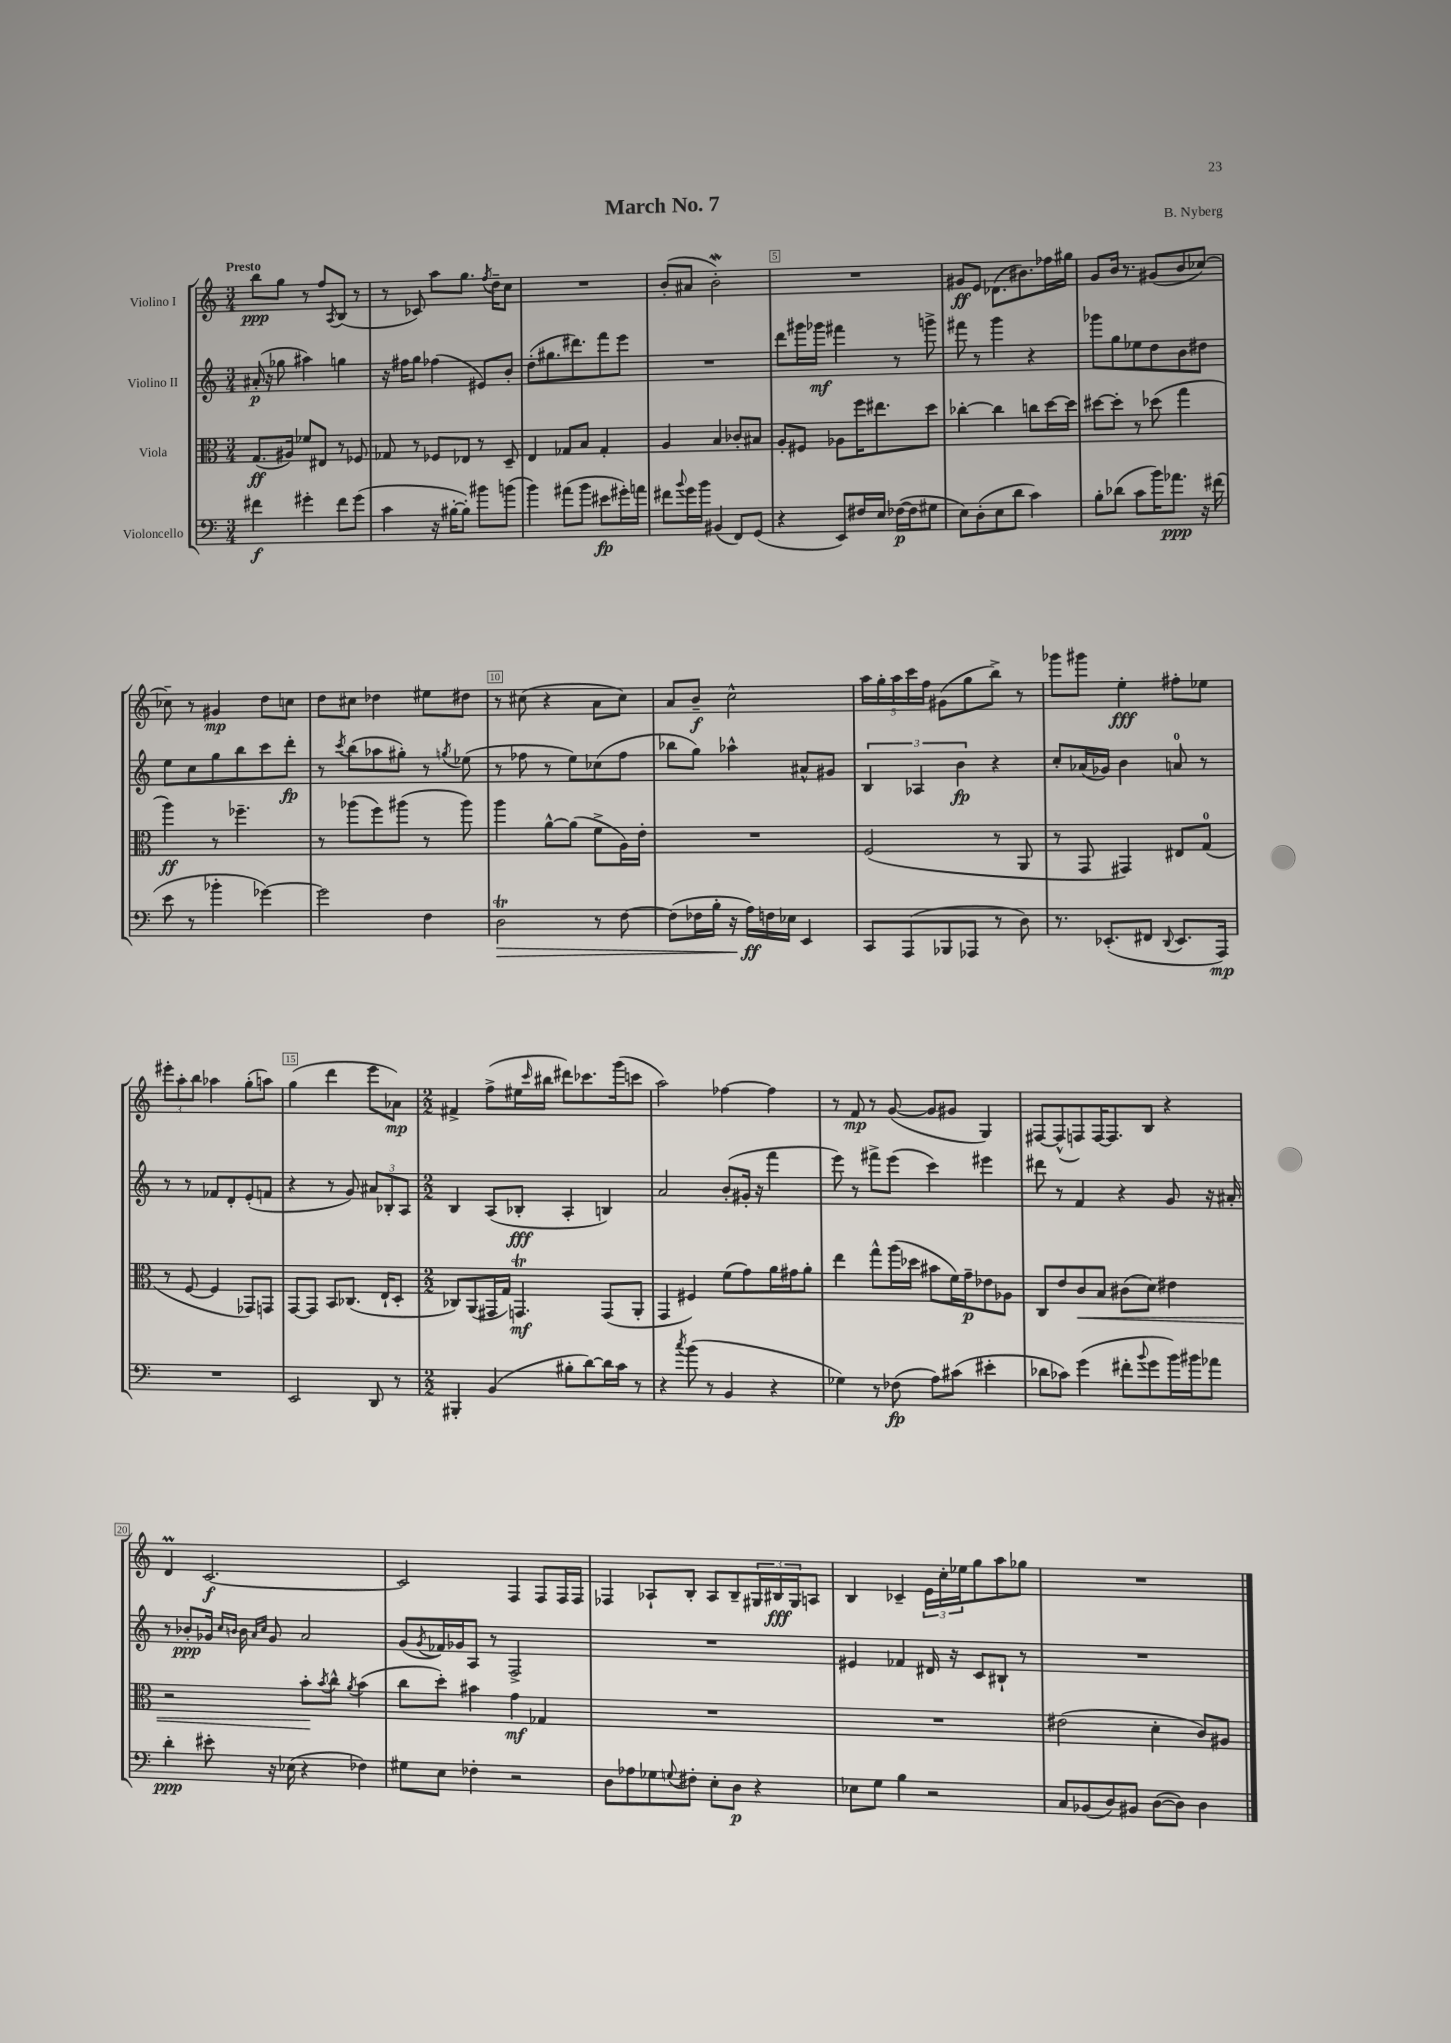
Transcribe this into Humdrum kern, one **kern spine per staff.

**kern	**kern	**kern	**kern
*staff4	*staff3	*staff2	*staff1
*clefF4	*clefC3	*clefG2	*clefG2
*k[]	*k[]	*k[]	*k[]
*M3/4	*M3/4	*M3/4	*M3/4
4f#	(8.G	(16a#'	8bb
.	.	16r	.
.	.	8gg-	8gg
.	16A#)	.	.
4g#'	8f-	4aa#)	8r
.	8E#	.	8ff
.	.	.	8qA
8f#	8r	4gg	(8B
(8g#	8F-	.	8r
=	=	=	=
4c	8G-	16r	8r
.	.	16ff#	.
.	8r	8gg	8c-)
16r	8F-	(4ff-	8aa
[16B#'	.	.	.
8B#'])	8E-	.	8.gg
8b#	8r	8e#)	.
.	.	.	8qff
.	.	.	16dd~
(8b	8D~	8b'	8cc
=	=	=	=
4b)	4E	(8dd'	2.r
.	.	8.gg#	.
(8a#	8G-	.	.
.	.	8.ddd#)	.
8b	8B	.	.
8e#	4G-'	8fff	.
16g#')	.	8eee	.
16a	.	.	.
=	=	=	=
8f#	4A	2.r	(8b'
8qqb	.	.	.
16g	.	.	8a#
16b	.	.	.
(4BB#	4B	.	2b')
8FF)	8c-'	.	.
(8GG	8B#	.	.
=	=	=	=
4r	8A'	8ddd	2.r
.	8F#	16ggg#	.
.	.	16ggg-	.
8EE)	8A-	4fff#	.
16F#	16ff	.	.
16E	8.ee#	.	.
([16F-	.	8r	.
16F-]	.	.	.
8G#	8dd	8ggg^	.
=	=	=	=
8E)	[4cc-'	8fff#	8g#
(8D'	.	8r	8e
8E	4cc-]	4ggg	(8.d-
8d	.	.	.
.	.	.	8.b#)
4c)	8cc	4r	.
.	[16dd	.	16ff-
.	16dd]	.	16gg#
=	=	=	=
8B'	[8dd#	8ggg-	8g
(8d-	8dd#']	8gg	16b
.	.	.	8.r
8c	8r	8ee-	.
16b)	(8dd-	8dd	(8g#
8.a-	.	.	.
.	4gg	8b	8b
16r	.	8dd#	[8cc-)
(16f#	.	.	.
=	=	=	=
8e	4aa)	8ee	8cc-~]
8r	.	8cc	8r
4b-'	8r	8gg	4g#
.	4.ff-~	8bb	.
[4g-)	.	8ccc	8dd
.	.	8ddd'	8cc
=	=	=	=
2g-]	8r	8r	8dd
.	.	8qccc	.
.	(8aa-	(8bb	8cc#
.	8ff)	8aa-	4dd-
.	(8aa#	8gg#')	.
4F	8r	8r	8ee#
.	.	8qgg	.
.	8aa#)	(8ee-	8dd#
=	=	=	=
2D	4aa	8r	8r
.	.	8ff-	(8cc#
.	[8a^^	8r	4r
.	(8a]	8ee)	.
8r	8f^	(8cc-	8a
[8F	16A)	8ff-	8cc#)
.	16e'	.	.
=	=	=	=
(8F]	2.r	8bb-	8a
16F-	.	8gg)	8b~
16B'	.	.	.
16r	.	4aa-^^	2cc^^
16A)	.	.	.
16F	.	.	.
16E-	.	.	.
4EE	.	8a#^^	.
.	.	8g#	.
=	=	=	=
8CC	(2F	6B	20aa
.	.	.	20gg'
.	.	.	20aa
(8AAA	.	.	.
.	.	.	20ccc
.	.	6A-	.
.	.	.	20ff
8BBB-	.	.	(8g#
.	.	6b	.
8AAA-	.	.	8gg
8r	8r	4r	8bb^)
8D)	8AA	.	8r
=	=	=	=
8.r	8r	8cc'	8ggg-
.	8GG	(16a-	8ggg#
(8.EE-'	.	16g-)	.
.	4GG#)	4b	4ee'
8FF#	.	.	.
8qqDD	.	.	.
8.EE-	8E#	8a	8ff#'
.	(8G	8r	8ee-
16AAA)	.	.	.
=	=	=	=
2.r	8r	8r	12eee#'
.	.	.	12aa'
.	[8F	8r	.
.	.	.	12bb
.	4F]	8f-	4aa-
.	.	8d'	.
.	8GG-)	(8e'	(8gg'
.	8GG	8f	8aa)
=	=	=	=
2EE	[8GG	4r	(4gg
.	8GG]	.	.
.	8BB	8r	4ddd
.	(8.C-	8g)	.
8DD	.	12a#	8eee
.	16E`	.	.
.	.	12B-'	.
8r	8D'	.	8a-)
.	.	12A	.
=	=	=	=
*M2/2	*M2/2	*M2/2	*M2/2
4BBB#'	8C-)	4B	4f#^
.	(8AA	.	.
(4BB	16GG#	(8A	(8ff^
.	16G)	.	.
.	4.GG	8B-'	16ee#
.	.	.	16qqccc
.	.	.	16bb#
8B#'	.	4A'	8ddd#)
[8d)	.	.	8.ccc-
16d]	(8GG	4B)	.
16c	.	.	(16ggg
8r	8AA'	.	8ccc
=	=	=	=
4r	4GG	2a	2aa)
8qcc	.	.	.
(8b	4F#)	.	.
8r	.	.	.
4BB	(8f	(8b'	[4ff-
.	8g)	16g#'	.
.	.	16r	.
4r	16a	4fff	4ff-]
.	16g#	.	.
.	8a'	.	.
=	=	=	=
4G-)	4ee	8eee)	8r
.	.	8r	8f
8r	8gg^^	8fff#^	8r
(8F-	(16aa	(8eee	([8g
.	16dd-	.	.
8A)	8b#	4ccc)	8g]
(8c#	16f)	.	8g#
.	16g~	.	.
4e#'	8e-	4eee#	4G)
.	8A-	.	.
=	=	=	=
8d-	8C	8ddd#	[8F#
8c-)	8e	8r	(8F#^^]
(4g	8c	4f	8F)
.	8B	.	[16F
.	.	.	8.F]
8f#'	(8c#	4r	.
8qqb	.	.	.
8g	8d)	.	8B
16b)	4e#	8g	4r
16b#	.	.	.
8a-	.	16r	.
.	.	16a#'	.
=	=	=	=
4d'	2r	8r	4d
.	.	8b-'	.
8e#'	.	16g-	[2.c
.	.	16qqcc	.
.	.	16qqb	.
.	.	16b	.
.	.	16qqa	.
.	.	16qqcc	.
16r	.	8g-	.
(16E-	.	.	.
4r	8b'	2a	.
.	8qb	.	.
.	8cc^^	.	.
.	8qa	.	.
4F-)	(4b	.	.
=	=	=	=
8G#	8cc	(8g	2c]
.	.	8qg	.
8E	8dd')	16f-)	.
.	.	16g-	.
4F-'	4b#	8A	.
.	.	8r	.
2r	4g	2F^	4F
.	4G-	.	8F
.	.	.	16F
.	.	.	16F
=	=	=	=
8D	1r	1r	4F-
8A-	.	.	.
8G-	.	.	8A-`
8qqG	.	.	.
8F#'	.	.	8B'
8E'	.	.	8A-
8D	.	.	8B~
4r	.	.	24G#
.	.	.	24B#
.	.	.	24G#
.	.	.	8A
=	=	=	=
8E-	1r	4e#	4B
8G	.	.	.
4B	.	4f-	4c-~
2r	.	16d#	24e
.	.	.	24cc'
.	.	16r	.
.	.	.	24ee-
.	.	8c	8gg
.	.	8B#`	8aa
.	.	8r	8gg-
=	=	=	=
8C	(2e#	1r	1r
(8BB-	.	.	.
8D)	.	.	.
8BB#	.	.	.
([8D	4d'	.	.
8D])	.	.	.
4D	8c)	.	.
.	8A#	.	.
==	==	==	==
*-	*-	*-	*-
